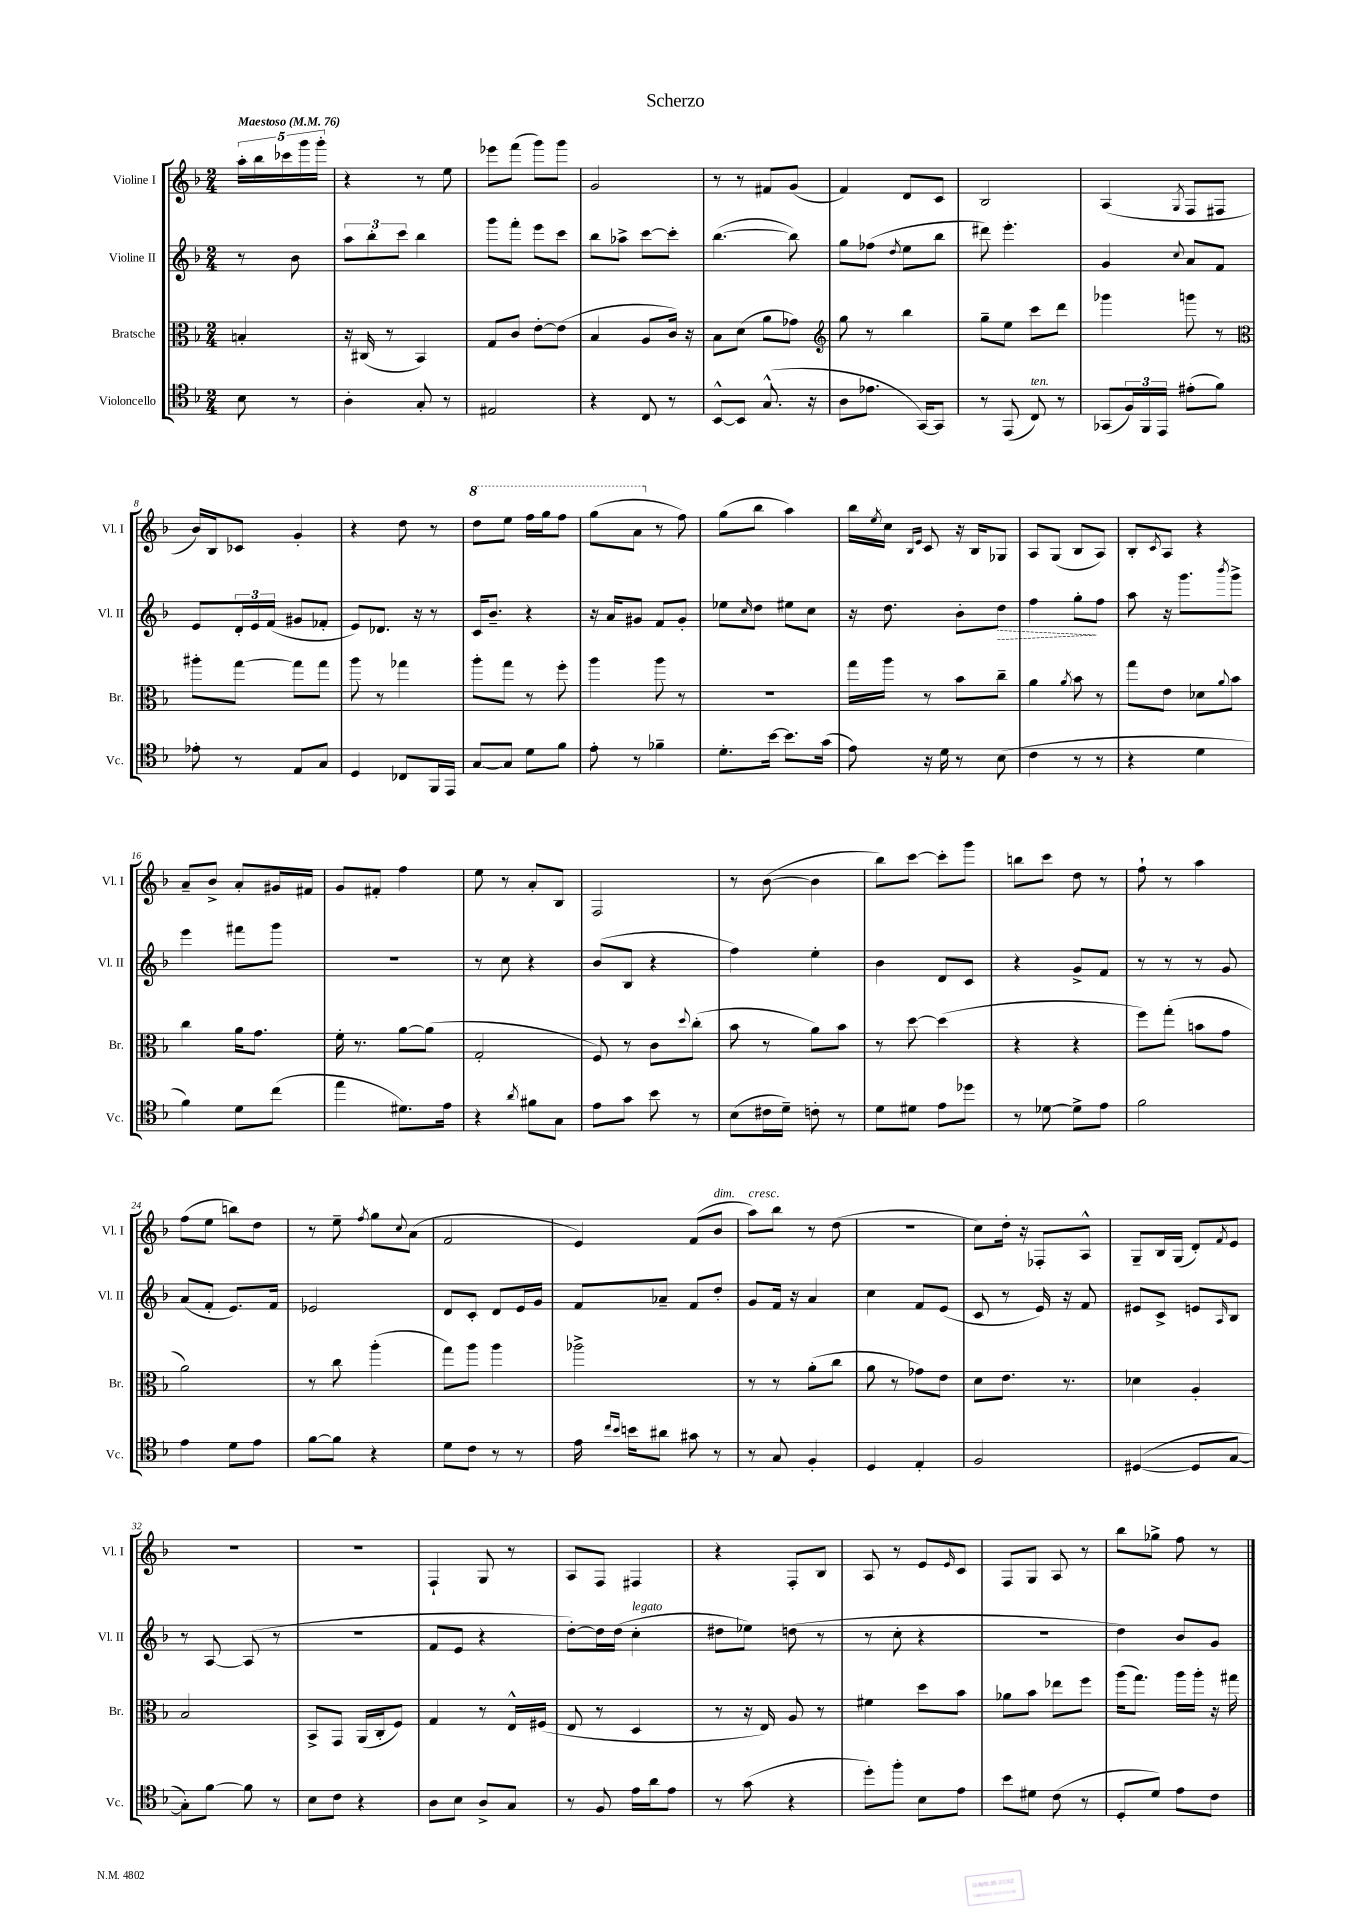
\header { title = "Scherzo" }
<<
\new StaffGroup <<
\new Staff = "s0" \with { instrumentName = "Violine I" shortInstrumentName = "Vl. I" } {
    \clef treble \key f \major \numericTimeSignature \time 2/4 \partial 4 \tempo "Maestoso" 4 = 76
    \tuplet 5/4 { a''16-. bes''16 ces'''16 g'''16 g'''16-. } |
    r4 r8 e''8 |
    ees'''8 f'''8( g'''8) g'''8 |
    g'2 |
    r8 r8 fis'8 g'8( |
    f'4) d'8 c'8 |
    bes2 |
    a4( \acciaccatura { g8 } f8 fis8 |
    bes'16) bes16 ces'8 g'4-. |
    r4 d''8 r8 |
    \ottava #1 d'''8 e'''8 f'''16 g'''16 f'''8 |
    g'''8( a''8 \ottava #0 r8 f''8) |
    g''8( bes''8 a''4) |
    bes''16 \acciaccatura { e''8 } c''16 \grace { bes16 e'16 } c'8 r16 bes16 ges8 |
    a8 g8( bes8 a8) |
    bes8-. \acciaccatura { c'8 } a8 r4 |
    a'8-- bes'8-> a'8-. gis'16 fis'16 |
    g'8 fis'8-. f''4 |
    e''8 r8 a'8-. bes8 |
    f2 |
    r8 bes'8~( bes'4 |
    bes''8) c'''8~ c'''8-. g'''8 |
    b''8 c'''8 d''8 r8 |
    f''8-! r8 a''4 |
    f''8( e''8 b''8) d''8 |
    r8 e''8-- \acciaccatura { f''8 } g''8 \appoggiatura { c''8 } a'8( |
    f'2 |
    e'4) f'8( bes'8^\markup { \italic "dim." } |
    a''8^\markup { \italic "cresc." }) bes''8 r8 d''8( |
    R2 |
    c''8) d''16-. r16 fes8-. a8-^ |
    g8-- bes16 g16( d'8-.) \acciaccatura { f'8 } e'8 |
    R2 |
    r2 |
    f4-! g8 r8 |
    a8 f8 fis4 |
    r4 f8-. bes8 |
    a8 r8 e'8 \grace { e'16 } c'8 |
    f8 g8 a8 r8 |
    bes''8 ges''8-> f''8 r8 \bar "|." |
}
\new Staff = "s1" \with { instrumentName = "Violine II" shortInstrumentName = "Vl. II" } {
    \clef treble \key f \major \numericTimeSignature \time 2/4 \partial 4
    r8 bes'8 |
    \tuplet 3/2 { a''8 bes''8-. c'''8 } bes''4 |
    g'''8 f'''8-. e'''8 c'''8 |
    bes''8 aes''8-> c'''8~ c'''8-. |
    bes''4.~( bes''8) |
    g''8 fes''8( \acciaccatura { d''8 } e''8 bes''8 |
    dis'''8) e'''4.-. |
    g'4 \appoggiatura { c''8 } a'8 f'8 |
    e'8 \tuplet 3/2 { d'16-. e'16 f'16( } gis'8 fes'8-. |
    e'8) des'8. r16 r8 |
    c'16 bes'8.-- r4 |
    r16 a'16 gis'8 f'8 gis'8-. |
    ees''8 \grace { c''16 } d''8 eis''8 c''8 |
    r16 d''8. bes'8-. \once \override Hairpin.style = #'dashed-line d''8\> |
    f''4 g''8-.\! f''8 |
    a''8 r16 g'''8. \acciaccatura { bes'''8 } g'''8-> |
    e'''4 fis'''8 g'''8 |
    r2 |
    r8 c''8 r4 |
    bes'8( bes8 r4 |
    f''4) e''4-. |
    bes'4 d'8 c'8 |
    r4 g'8-> f'8 |
    r8 r8 r8 g'8 |
    a'8( f'8-. e'8.) f'16 |
    ees'2 |
    d'8 c'8-. d'8 e'16 g'16 |
    f'8 aes'8-- f'8 d''8-. |
    g'8 f'16 r16 a'4 |
    c''4 f'8 e'8( |
    c'8 r8 e'16) r16 f'8 |
    eis'8 c'8-> e'8 \grace { a16 } bes8 |
    r8 a8~ a8( r8 |
    R2 |
    f'8 e'8 r4 |
    d''8~-.) d''16 d''16( c''4-.^\markup { \italic "legato" } |
    dis''8 ees''8) d''8( r8 |
    r8 c''8-. r4 |
    r2 |
    d''4) bes'8 g'8 \bar "|." |
}
\new Staff = "s2" \with { instrumentName = "Bratsche" shortInstrumentName = "Br." } {
    \clef alto \key f \major \numericTimeSignature \time 2/4 \partial 4
    b4-. |
    r16 cis16( r8 bes,4) |
    g8 c'8 e'8~-. e'8( |
    bes4 a8 c'16) r16 |
    bes8 d'8( a'8 ges'8) |
    \clef treble g''8 r8 bes''4 |
    g''8-- e''8 c'''8 d'''8 |
    ges'''4 g'''8 r8 |
    \clef alto ais''8-. g''8~ g''8 g''8 |
    a''8 r8 ges''4 |
    a''8-. g''8 r8 f''8-. |
    a''4 a''8 r8 |
    r2 |
    g''16 a''16 r8 bes'8 c''8-- |
    a'4 \acciaccatura { a'8 } bes'8 r8 |
    g''8 e'8 des'8 \appoggiatura { a'8 } bes'8 |
    c''4 a'16 g'8. |
    f'16-. r8. a'8~ a'8( |
    g2-. |
    f8) r8 c'8 \appoggiatura { d''8 } c''8-.( |
    bes'8 r8 a'8) bes'8 |
    r8 d''8~ d''4( |
    r4 r4 |
    f''8) g''8-.( b'8 g'8 |
    a'2) |
    r8 c''8 a''4-.( |
    g''8) a''8 a''4 |
    aes''2-> |
    r8 r8 a'8-.( c''8 |
    a'8 r8 ges'8) e'8 |
    d'8 e'8. r8. |
    des'4 a4-. |
    bes2 |
    bes,8-> g,8 a,16( c16-. f8) |
    g4 r8 e16-^ fis16( |
    e8 r8 d4 |
    r8 r16 e16) a8 r8 |
    fis'4 d''8 bes'8 |
    aes'8 bes'8 ees''8 f''8 |
    a''16( g''8.) a''16 a''16-. r16 gis''16 \bar "|." |
}
\new Staff = "s3" \with { instrumentName = "Violoncello" shortInstrumentName = "Vc." } {
    \clef tenor \key f \major \numericTimeSignature \time 2/4 \partial 4
    bes8 r8 |
    a4-. g8-. r8 |
    eis2 |
    r4 c8 r8 |
    bes,8~-^ bes,8 g8.-^( r16 |
    a8 ees'8. g,16~) g,8 |
    r8 e,8( c8^\markup { \italic "ten." }) r8 |
    ges,8( \tuplet 3/2 { f16) f,16 e,16 } eis'8-.( f'8) |
    ees'8-. r8 e8 g8 |
    d4 ces8 f,16 e,16 |
    g8~ g8 d'8 f'8 |
    e'8-. r8 fes'4-- |
    d'8.-. bes'16~ bes'8. g'16( |
    e'8) r16 d'16 r8 bes8( |
    c'4 r8 r8 |
    r4 d'4 |
    f'4) d'8 c''8( |
    e''4 dis'8.) e'16 |
    r4 \acciaccatura { a'8 } fis'8 g8 |
    e'8 g'8 bes'8 r8 |
    bes8( cis'16 d'16--) c'8-. r8 |
    d'8 dis'8 e'8 des''8 |
    r8 des'8~ des'8-> e'8 |
    f'2 |
    e'4 d'8 e'8 |
    f'8~ f'8 r4 |
    d'8 c'8 r8 r8 |
    e'16 \grace { c''16 bes'16 } b'16 ais'8 gis'8 r8 |
    r8 g8 f4-. |
    d4 e4-. |
    f2 |
    dis4~( dis8 g8~ |
    g8-.) f'8~ f'8 r8 |
    bes8 c'8 r4 |
    a8 bes8 a8-> g8 |
    r8 f8 e'16 a'16 e'8 |
    r8 g'8( r4 |
    d''8-.) f''8-. bes8 e'8 |
    bes'8 dis'8 c'8( r8 |
    d8-. d'8) e'8 c'8 \bar "|." |
}
>>
>>
